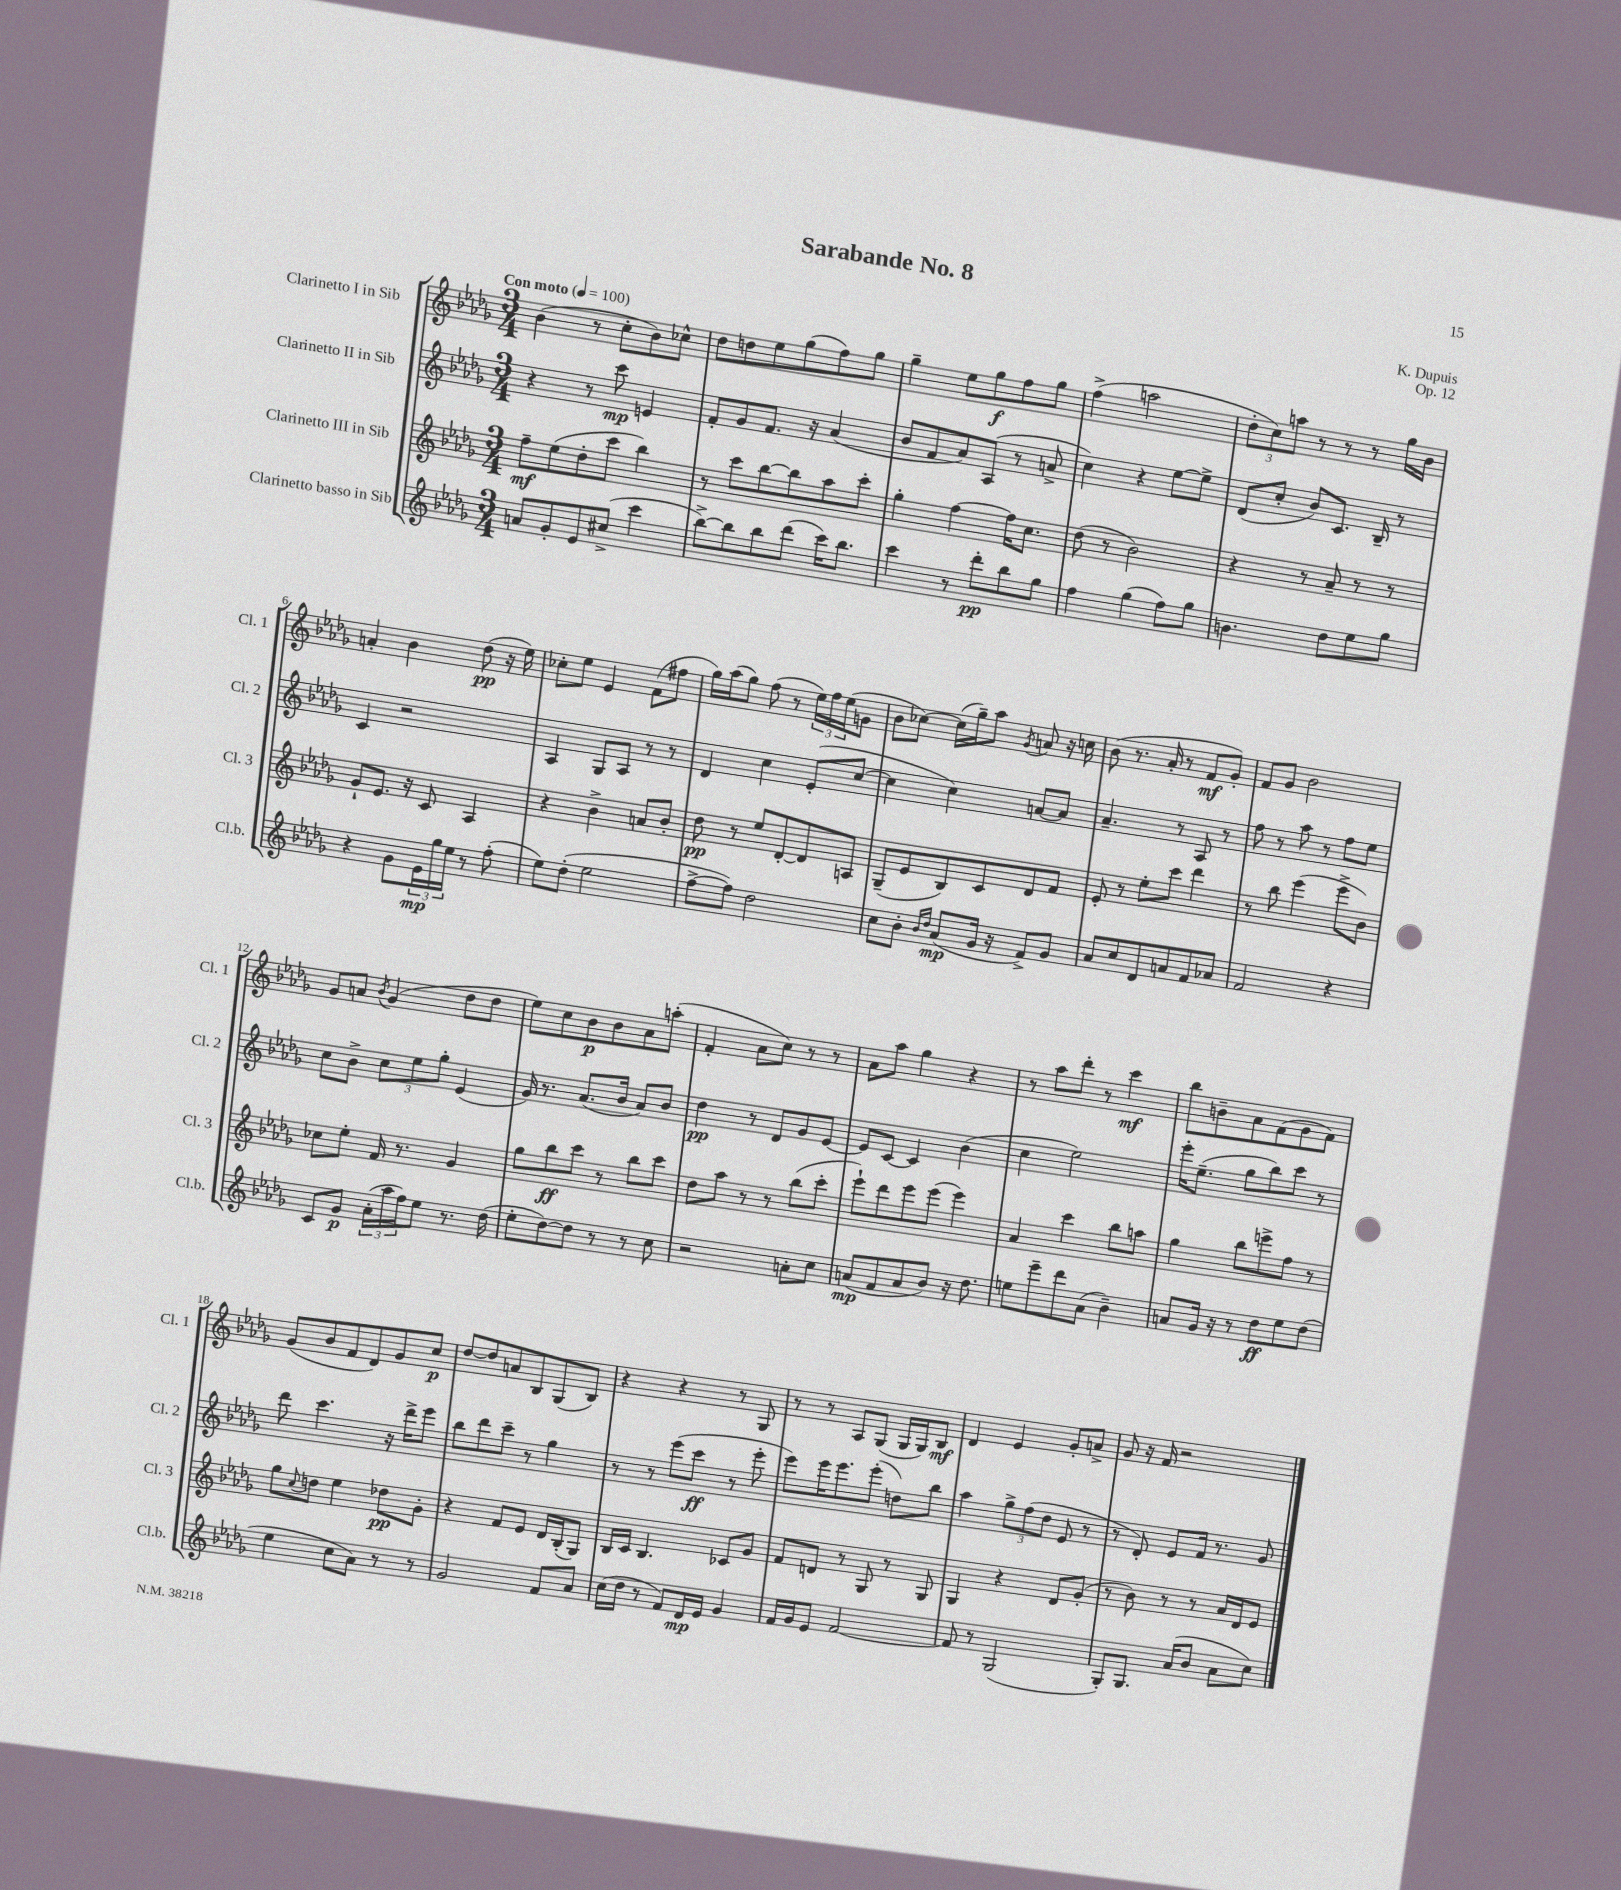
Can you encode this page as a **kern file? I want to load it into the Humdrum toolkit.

**kern	**dynam	**kern	**dynam	**kern	**dynam	**kern	**dynam
*part4	*part4	*part3	*part3	*part2	*part2	*part1	*part1
*staff4	*staff4	*staff3	*staff3	*staff2	*staff2	*staff1	*staff1
*I"Clarinetto basso in Sib	*	*I"Clarinetto III in Sib	*	*I"Clarinetto II in Sib	*	*I"Clarinetto I in Sib	*
*I'Cl.b.	*	*I'Cl. 3	*	*I'Cl. 2	*	*I'Cl. 1	*
*clefG2	*	*clefG2	*	*clefG2	*	*clefG2	*
*k[b-e-a-d-g-]	*	*k[b-e-a-d-g-]	*	*k[b-e-a-d-g-]	*	*k[b-e-a-d-g-]	*
*M3/4	*	*M3/4	*	*M3/4	*	*M3/4	*
*MM100	*	*MM100	*	*MM100	*	*MM100	*
=1	=1	=1	=1	=1	=1	=1	=1
!	!	!	!	!	!	!LO:TX:a:B:t=Con moto	!
8an/L	.	8ff~\L	mf	4r	.	(4b-\	.
8g-'/	.	(8ee-\	.	.	.	.	.
8e-/	.	8dd-'\	.	8r	.	8r	.
(8cc#X^/J	.	8ccc\J	.	8ccc\	mp	8cc'\L	.
4ccc\	.	4bb-\)	.	4en/	.	8b-\)	.
.	.	.	.	.	.	8cc-X^^\J	.
=2	=2	=2	=2	=2	=2	=2	=2
[8bb-^\L)	.	8r	.	8f'/L	.	8dd-\L	.
8bb-\]	.	8ccc\L	.	8g-/	.	8ddn\	.
8bb-\	.	[8bb-\	.	8.f/J	.	8ee-\	.
(8ddd-\J	.	8bb-\]	.	.	.	(8gg-\	.
.	.	.	.	16r	.	.	.
16ccc\KL)	.	8aa-\	.	(4a-/	.	8ff\)	.
8.bb-\J	.	.	.	.	.	.	.
.	.	8ccc'\J	.	.	.	8gg-\J	.
=3	=3	=3	=3	=3	=3	=3	=3
4ccc\	.	4gg-'\	.	8b-/L	.	4gg-~\	.
.	.	.	.	8f/	.	.	.
8r	.	[4ff\	.	8a-/)	.	8ee-\L	.
8ddd-'\L	pp	.	.	(8A-/J	.	8gg-\	f
8bb-\	.	16ff\KL]	.	8r	.	8ff\	.
.	.	8.cc\J	.	.	.	.	.
8gg-\J	.	.	.	8an^/	.	8gg-\J	.
=4	=4	=4	=4	=4	=4	=4	=4
4ff\	.	(8dd-\	.	4cc\)	.	(4ff^\	.
.	.	8r	.	.	.	.	.
(4gg-\	.	2b-\)	.	4r	.	2aan\	.
8ff\L)	.	.	.	[8ee-\L	.	.	.
8gg-\J	.	.	.	8ee-^\J]	.	.	.
=5	=5	=5	=5	=5	=5	=5	=5
4.bn\	.	4r	.	(8d-/L	.	12dd-'\L	.
.	.	.	.	.	.	12cc\)	.
.	.	.	.	8cc'/J	.	.	.
.	.	.	.	.	.	12aan\J	.
.	.	8r	.	8b-/L)	.	8r	.
8dd-\L	.	8a-~/	.	8.c/J	.	8r	.
8ee-\	.	8r	.	.	.	8r	.
.	.	.	.	16B-~/	.	.	.
8gg-\J	.	8r	.	8r	.	16gg-\LL	.
.	.	.	.	.	.	16b-\JJ	.
!!LO:LB:g=z
=6	=6	=6	=6	=6	=6	=6	=6
4r	.	8g-`/L	.	4c/	.	4an'/	.
.	.	8.e-/J	.	.	.	.	.
8g-\L	.	.	.	2r	.	4b-\	.
.	.	16r	.	.	.	.	.
24e-\L	mp	8c/	.	.	.	.	.
24gg-\	.	.	.	.	.	.	.
24ee-\JJ	.	.	.	.	.	.	.
8r	.	4A-/	.	.	.	(8dd-\	pp
(8ff'\	.	.	.	.	.	16r	.
.	.	.	.	.	.	16ee-\)	.
=7	=7	=7	=7	=7	=7	=7	=7
8ee-\L)	.	4r	.	4A-/	.	8cc-X'\L	.
(8dd-'\J	.	.	.	.	.	8ee-\J	.
2ee-\	.	4b-^\	.	8G-/L	.	4e-/	.
.	.	.	.	8A-/J	.	.	.
.	.	8an/L	.	8r	.	(8f\L	.
.	.	8b-'/J	.	8r	.	8ff#X\J	.
=8	=8	=8	=8	=8	=8	=8	=8
[8ff^\L	.	8dd-\	pp	4d-/	.	16gg-\LL)	.
.	.	.	.	.	.	(16aa-\J	.
8ff\J])	.	8r	.	.	.	8gg-\J)	.
2dd-\	.	8ee-/L	.	4cc\	.	(8ff\	.
.	.	[8d-'/	.	.	.	8r	.
.	.	8d-/]	.	(8e-'/L	.	24ee-\LL)	.
.	.	.	.	.	.	24ff\	.
.	.	.	.	.	.	(24ee-\J	.
.	.	8An/J	.	[8cc/J	.	8gn\J	.
=9	=9	=9	=9	=9	=9	=9	=9
8cc\L	.	(8G-~/L	.	4cc\]	.	8b-\L	.
8b-'\J	.	8e-/	.	.	.	[8cc-X\J)	.
16qqb-/LL	.	.	.	.	.	.	.
16qqdd-/JJ	.	.	.	.	.	.	.
(8a-/L	mp	8B-/)	.	4cc\)	.	(16cc-\LL]	.
.	.	.	.	.	.	16gg-~\J)	.
16g-/Jk	.	8c/	.	.	.	8aa-\J	.
16r	.	.	.	.	.	.	.
.	.	.	.	.	.	8qg-/	.
8f^/L)	.	8d-/	.	[8an/L	.	8an/	.
8g-/J	.	8f/J	.	8a/J]	.	16r	.
.	.	.	.	.	.	16ccn\	.
=10	=10	=10	=10	=10	=10	=10	=10
8a-/L	.	8e-'/	.	4.a-~/	.	(8b-\	.
8cc/	.	8r	.	.	.	8.r	.
8d-/	.	8ee-'\L	.	.	.	.	.
.	.	.	.	.	.	16a-'/	.
8an/	.	8ccc\J	.	8r	.	8r	.
8f/	.	4ddd-\	.	8A-/	.	8f/L	mf
8a-X/J	.	.	.	8r	.	8g-'/J)	.
=11	=11	=11	=11	=11	=11	=11	=11
2f/	.	8r	.	8ff\	.	8f/L	.
.	.	8bb-\	.	8r	.	8g-/J	.
.	.	(4eee-\	.	8aa-\	.	2b-\	.
.	.	.	.	8r	.	.	.
4r	.	8eee-^\L	.	8ff\L	.	.	.
.	.	8b-\J)	.	8ee-\J	.	.	.
!!LO:LB:g=z
=12	=12	=12	=12	=12	=12	=12	=12
8c/L	.	8cc-X\L	.	8cc\L	.	8g-/L	.
8g-/J	p	8ee-'\J	.	8b-^\J	.	8an/J	.
.	.	.	.	.	.	8qb-/	.
(24a-'\LL	.	16f/	.	12cc\L	.	(4g-/	.
24aa-\	.	.	.	.	.	.	.
.	.	8.r	.	.	.	.	.
24ff\J)	.	.	.	12ee-\	.	.	.
8ee-\J	.	.	.	.	.	.	.
.	.	.	.	12gg-'\J	.	.	.
8.r	.	4g-/	.	(4e-/	.	8dd-\L	.
.	.	.	.	.	.	8dd-\J	.
(16dd-\	.	.	.	.	.	.	.
=13	=13	=13	=13	=13	=13	=13	=13
8ee-'\L	.	8gg-\L	.	16g-/)	.	8ee-\L)	.
.	.	.	.	8.r	.	.	.
[8dd-\)	.	8bb-\	ff	.	.	8cc\	.
8dd-\J]	.	8ccc\J	.	(8.a-/L	.	8b-\	p
8r	.	8r	.	.	.	8b-\	.
.	.	.	.	16b-/Jk	.	.	.
8r	.	8bb-\L	.	8a-/L)	.	8a-\	.
8cc\	.	8ccc\J	.	8b-/J	.	(8aan'\J	.
=14	=14	=14	=14	=14	=14	=14	=14
2r	.	8dd-\L	.	4dd-\	pp	4f'/	.
.	.	8aa-\J	.	.	.	.	.
.	.	8r	.	8r	.	8a-\L	.
.	.	8r	.	8d-/L	.	8cc\J)	.
8an'\L	.	(8bb-\L	.	8g-/	.	8r	.
8cc\J	.	8ccc'\J	.	[8e-/J	.	8r	.
=15	=15	=15	=15	=15	=15	=15	=15
(8an/L	mp	8eee-`\L)	.	8e-/L]	.	8a-\L	.
8f/	.	8ddd-\	.	[8c/J	.	8aa-\J	.
8a/	.	8eee-\	.	4c/]	.	4gg-\	.
8b-/J)	.	(8eee-\J	.	.	.	.	.
16r	.	4eee-\)	.	(4b-\	.	4r	.
8.dd-\	.	.	.	.	.	.	.
=16	=16	=16	=16	=16	=16	=16	=16
8een\L	.	4a-/	.	4cc\	.	8r	.
8eee-~\	.	.	.	.	.	8aa-\L	.
8ddd-\	.	4ccc\	.	2ee-\)	.	8ddd-'\J	.
(8a-\J	.	.	.	.	.	8r	.
4b-~\)	.	8bb-\L	.	.	.	4ccc\	mf
.	.	8aan\J	.	.	.	.	.
=17	=17	=17	=17	=17	=17	=17	=17
8an/L	.	4gg-\	.	16eee-'\KL	.	8bb-\L	.
.	.	.	.	(8.ee-~\J	.	.	.
16g-/Jk	.	.	.	.	.	8bn~\	.
16r	.	.	.	.	.	.	.
8r	.	8bb-\L	.	8gg-\L	.	8a-\	.
8dd-\L	ff	8eeen^\	.	8bb-\)	.	(8f\	.
8ee-\	.	8ff\J	.	8ccc\J	.	8g-\	.
(8dd-\J	.	8r	.	8r	.	8f\J)	.
!!LO:LB:g=z
=18	=18	=18	=18	=18	=18	=18	=18
4ee-\	.	8gg-\L	.	8ddd-\	.	(8g-/L	.
.	.	8qqcc/	.	.	.	.	.
.	.	8ddn\J	.	4.ccc\	.	8b-/	.
8cc\L	.	4ee-\	.	.	.	8f/	.
8a-\J)	.	.	.	.	.	8d-/)	.
8r	.	8dd-X\L	pp	16r	.	8g-/	.
.	.	.	.	16ddd-^\KL	.	.	.
8r	.	8g-'\J	.	8eee-\J	.	8cc/J	p
=19	=19	=19	=19	=19	=19	=19	=19
2g-/	.	4r	.	8bb-\L	.	[8dd-/L	.
.	.	.	.	8ddd-\	.	8dd-/]	.
.	.	8f/L	.	8ccc~\J	.	8an/	.
.	.	8e-/J	.	8r	.	8B-/	.
8f/L	.	16d-/LL	.	4gg-\	.	(8G-/	.
.	.	(16B-'/J	.	.	.	.	.
8a-/J	.	8G-/J)	.	.	.	8B-/J)	.
=20	=20	=20	=20	=20	=20	=20	=20
(16cc\LL	.	16B-/LL	.	8r	.	4r	.
16dd-\JJ	.	16c/JJ	.	.	.	.	.
8r	.	4.B-/	.	8r	.	.	.
8f/L)	.	.	.	(8eee-\L	.	4r	.
16d-/L	mp	.	.	8ccc\J	ff	.	.
16e-/JJ	.	.	.	.	.	.	.
4g-/	.	8c-X/L	.	8r	.	8r	.
.	.	8g-/J	.	8eee-'\	.	8G-/	.
=21	=21	=21	=21	=21	=21	=21	=21
16f/LL	.	8f/L	.	8eee-\L)	.	8r	.
16g-/J	.	.	.	.	.	.	.
8e-/J	.	8dn/J	.	16eee-\K	.	8r	.
.	.	.	.	8.eee-\	.	.	.
[2f/	.	8r	.	.	.	8A-/L	.
.	.	8G-/	.	(8eee-'\J	.	(8G-/J	.
.	.	8r	.	8ddn\L)	.	16G-/LL	.
.	.	.	.	.	.	16G-/J)	.
.	.	8G-/	.	8bb-\J	.	8B-/J	mf
=22	=22	=22	=22	=22	=22	=22	=22
8f/]	.	4G-/	.	4aa-\	.	4d-/	.
8r	.	.	.	.	.	.	.
(2G-/	.	4r	.	12gg-^\L	.	4e-/	.
.	.	.	.	(12ff\	.	.	.
.	.	.	.	12dd-\J	.	.	.
.	.	8d-/L	.	8e-/	.	8g-'/L	.
.	.	(8g-'/J	.	8r	.	8an^/J	.
=23	=23	=23	=23	=23	=23	=23	=23
8G-'/L)	.	8r	.	8r	.	8g-/	.
8.G-/J	.	8b-\)	.	8d-'/)	.	16r	.
.	.	.	.	.	.	16f/	.
.	.	8r	.	8e-/L	.	2r	.
(16a-/KL	.	.	.	.	.	.	.
8b-/J	.	8r	.	16f/Jk	.	.	.
.	.	.	.	8.r	.	.	.
8a-\L	.	16a-/LL	.	.	.	.	.
.	.	16d-/J	.	.	.	.	.
8cc\J)	.	8e-/J	.	8g-/	.	.	.
==	==	==	==	==	==	==	==
*-	*-	*-	*-	*-	*-	*-	*-
